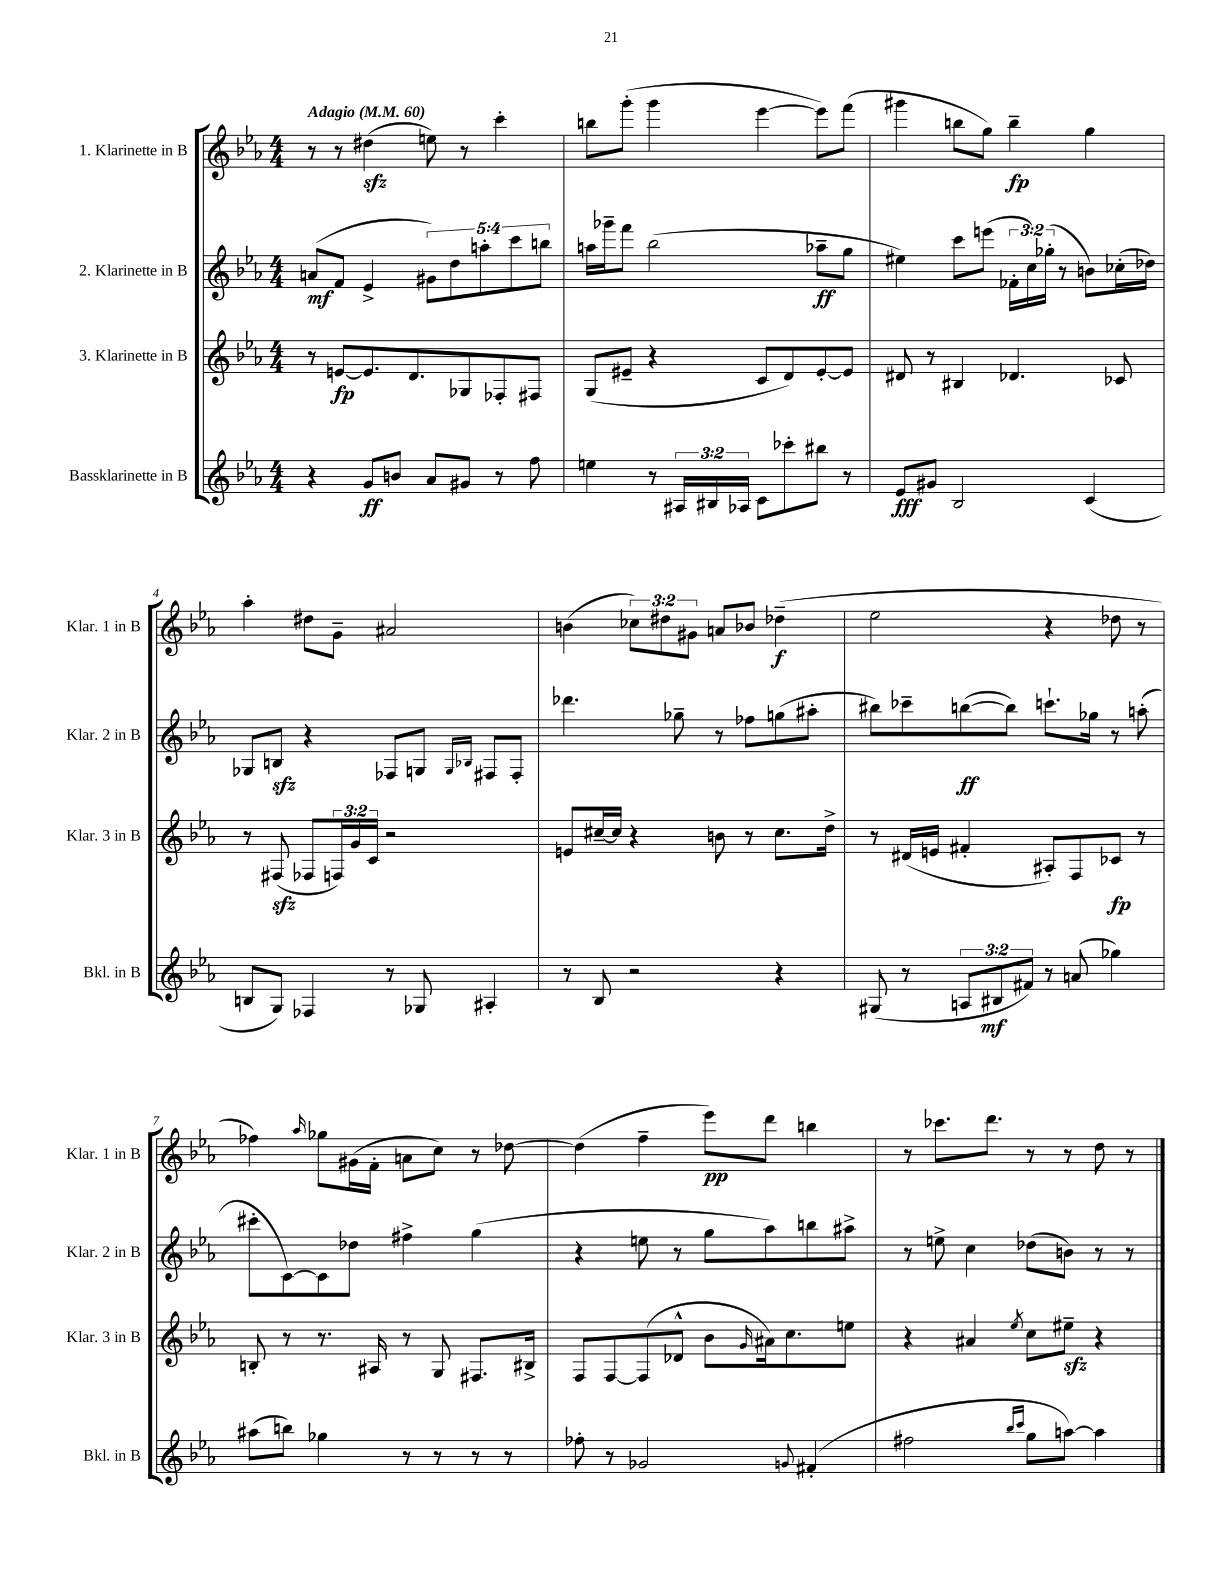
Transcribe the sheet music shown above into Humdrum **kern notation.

**kern	**dynam	**kern	**dynam	**kern	**dynam	**kern	**dynam
*part4	*part4	*part3	*part3	*part2	*part2	*part1	*part1
*staff4	*staff4	*staff3	*staff3	*staff2	*staff2	*staff1	*staff1
*I"Bassklarinette in B	*	*I"3. Klarinette in B	*	*I"2. Klarinette in B	*	*I"1. Klarinette in B	*
*I'Bkl. in B	*	*I'Klar. 3 in B	*	*I'Klar. 2 in B	*	*I'Klar. 1 in B	*
*clefG2	*	*clefG2	*	*clefG2	*	*clefG2	*
*k[b-e-a-]	*	*k[b-e-a-]	*	*k[b-e-a-]	*	*k[b-e-a-]	*
*M4/4	*	*M4/4	*	*M4/4	*	*M4/4	*
*MM60	*	*MM60	*	*MM60	*	*MM60	*
=1	=1	=1	=1	=1	=1	=1	=1
!	!	!	!	!	!	!LO:TX:a:B:t=Adagio	!
4r	.	8r	.	(8an/L	mf	8r	.
.	.	[8en/L	fp	8f/J	.	8r	.
8g/L	ff	8.e/]	.	4e-^/	.	(4dd#Xzz\	.
8bn/J	.	.	.	.	.	.	.
.	.	8.d/	.	.	.	.	.
8a-/L	.	.	.	10g#X\L)	.	8een\)	.
.	.	.	.	10dd\	.	.	.
8g#X/J	.	8G-X/	.	.	.	8r	.
.	.	.	.	10aan'\	.	.	.
8r	.	8F-X'/	.	.	.	4ccc'\	.
.	.	.	.	10ccc\	.	.	.
8ff\	.	8F#X/J	.	.	.	.	.
.	.	.	.	10bbn\J	.	.	.
=2	=2	=2	=2	=2	=2	=2	=2
4een\	.	(8G/L	.	16aan\LL	.	8bbn\L	.
.	.	.	.	16ggg-X~\J	.	.	.
.	.	8e#X~/J	.	8fff\J	.	(8ggg'\J	.
8r	.	4r	.	(2bb-\	.	4ggg\	.
24A#X/LL	.	.	.	.	.	.	.
24B#X/	.	.	.	.	.	.	.
24A-X/JJ	.	.	.	.	.	.	.
8c\L	.	8c/L	.	.	.	[4eee-\	.
8ccc-X'\	.	8d/)	.	.	.	.	.
8bb#X\J	.	[8e#'/	.	8aa-X~\L	ff	8eee-\L])	.
8r	.	8e#/J]	.	8gg\J	.	(8fff\J	.
=3	=3	=3	=3	=3	=3	=3	=3
8e-/L	fff	8d#X/	.	4ee#X\)	.	4ggg#X\	.
8g#X/J	.	8r	.	.	.	.	.
2B-/	.	4B#X/	.	8ccc\L	.	8bbn\L	.
.	.	.	.	(8eeen\J	.	8gg\J)	.
.	.	4.d-X/	.	24f-X'\LL	.	4bb~\	fp
.	.	.	.	24cc\)	.	.	.
.	.	.	.	(24gg-X'\JJ	.	.	.
.	.	.	.	8r	.	.	.
(4c/	.	.	.	8bn\L)	.	4gg\	.
.	.	8c-X/	.	(16cc-X'\L	.	.	.
.	.	.	.	16dd-X\JJ)	.	.	.
!!LO:LB:g=z
=4	=4	=4	=4	=4	=4	=4	=4
8Bn/L	.	8r	.	8G-X/L	.	4aa-'\	.
8G/J)	.	(8F#Xzz/	.	8Bnzz/J	.	.	.
4F-X/	.	8F-X/L	.	4r	.	8dd#X\L	.
.	.	24Fn/L)	.	.	.	8g~\J	.
.	.	24g/	.	.	.	.	.
.	.	24c/JJ	.	.	.	.	.
8r	.	2r	.	8F-X/L	.	2a#X/	.
8G-X/	.	.	.	8Gn/J	.	.	.
.	.	.	.	16qqG/LL	.	.	.
.	.	.	.	16qqB-X/JJ	.	.	.
4A#X'/	.	.	.	8F#X/L	.	.	.
.	.	.	.	8F#'/J	.	.	.
=5	=5	=5	=5	=5	=5	=5	=5
8r	.	8en/L	.	4.ddd-X\	.	(4bn\	.
8B-/	.	[16cc#X~/L	.	.	.	.	.
.	.	16cc#/JJ]	.	.	.	.	.
2r	.	4r	.	.	.	12cc-X\L)	.
.	.	.	.	.	.	12dd#X\	.
.	.	.	.	8gg-X~\	.	.	.
.	.	.	.	.	.	12g#X\J	.
.	.	8bn\	.	8r	.	8an/L	.
.	.	8r	.	8ff-X\L	.	8b-X/J	.
4r	.	8.cc#\L	.	(8ggn\	.	(4dd-X~\	f
.	.	.	.	8aa#X'\J	.	.	.
.	.	16dd^\Jk	.	.	.	.	.
=6	=6	=6	=6	=6	=6	=6	=6
(8G#X/	.	8r	.	8bb#X\L)	.	2ee-\	.
8r	.	(16d#X/LL	.	8ccc-X~\	.	.	.
.	.	16en/JJ	.	.	.	.	.
12An/L	.	4f#X'/	.	([8bbn\	ff	.	.
12B#X/	mf	.	.	.	.	.	.
.	.	.	.	8bb\J])	.	.	.
12f#X/J)	.	.	.	.	.	.	.
8r	.	8A#X'/L)	.	8.cccn`\L	.	4r	.
(8an/	.	8F/	.	.	.	.	.
.	.	.	.	16gg-X\Jk	.	.	.
4gg-X\)	.	8c-X/J	fp	8r	.	8dd-X\	.
.	.	8r	.	(8aan'\	.	8r	.
!!LO:LB:g=z
=7	=7	=7	=7	=7	=7	=7	=7
(8aa#X\L	.	8Bn'/	.	8ccc#X'\L	.	4ff-X\)	.
8bbn\J)	.	8r	.	[8c\)	.	.	.
.	.	.	.	.	.	16qqaa-/	.
4gg-X\	.	8.r	.	8c\]	.	8gg-X\L	.
.	.	.	.	8dd-X\J	.	(16g#X\L	.
.	.	16A#X/	.	.	.	16f'\JJ	.
8r	.	8r	.	4ff#X^\	.	8an\L	.
8r	.	8G/	.	.	.	8cc\J)	.
8r	.	8.F#X/L	.	(4gg\	.	8r	.
8r	.	.	.	.	.	[8dd-X\	.
.	.	16B#X^/Jk	.	.	.	.	.
=8	=8	=8	=8	=8	=8	=8	=8
8ff-X'\	.	8F/L	.	4r	.	(4dd-\]	.
8r	.	[8F/	.	.	.	.	.
2g-X/	.	(8F/]	.	8een\	.	4ff~\	.
.	.	8d-X^^/J	.	8r	.	.	.
.	.	8b-\L	.	8gg\L	.	8eee-\L)	pp
.	.	16qqg/	.	.	.	.	.
.	.	16a#X\k)	.	8aa-\)	.	8ddd\J	.
.	.	8.cc\	.	.	.	.	.
8qqgn/	.	.	.	.	.	.	.
(4f#X'/	.	.	.	8bbn\	.	4bbn\	.
.	.	8een\J	.	8aa#X^\J	.	.	.
=9	=9	=9	=9	=9	=9	=9	=9
2ff#X\	.	4r	.	8r	.	8r	.
.	.	.	.	8een^\	.	8.ccc-X\L	.
.	.	4a#X/	.	4cc\	.	.	.
.	.	.	.	.	.	8.ddd\J	.
16qqbb-/LL	.	.	.	.	.	.	.
16qqccc/JJ	.	8qee-/	.	.	.	.	.
8gg\L	.	8cc\L	.	(8dd-X\L	.	8r	.
[8aan\J)	.	8ee#Xzz~\J	.	8bn\J)	.	8r	.
4aa\]	.	4r	.	8r	.	8dd\	.
.	.	.	.	8r	.	8r	.
==	==	==	==	==	==	==	==
*-	*-	*-	*-	*-	*-	*-	*-
